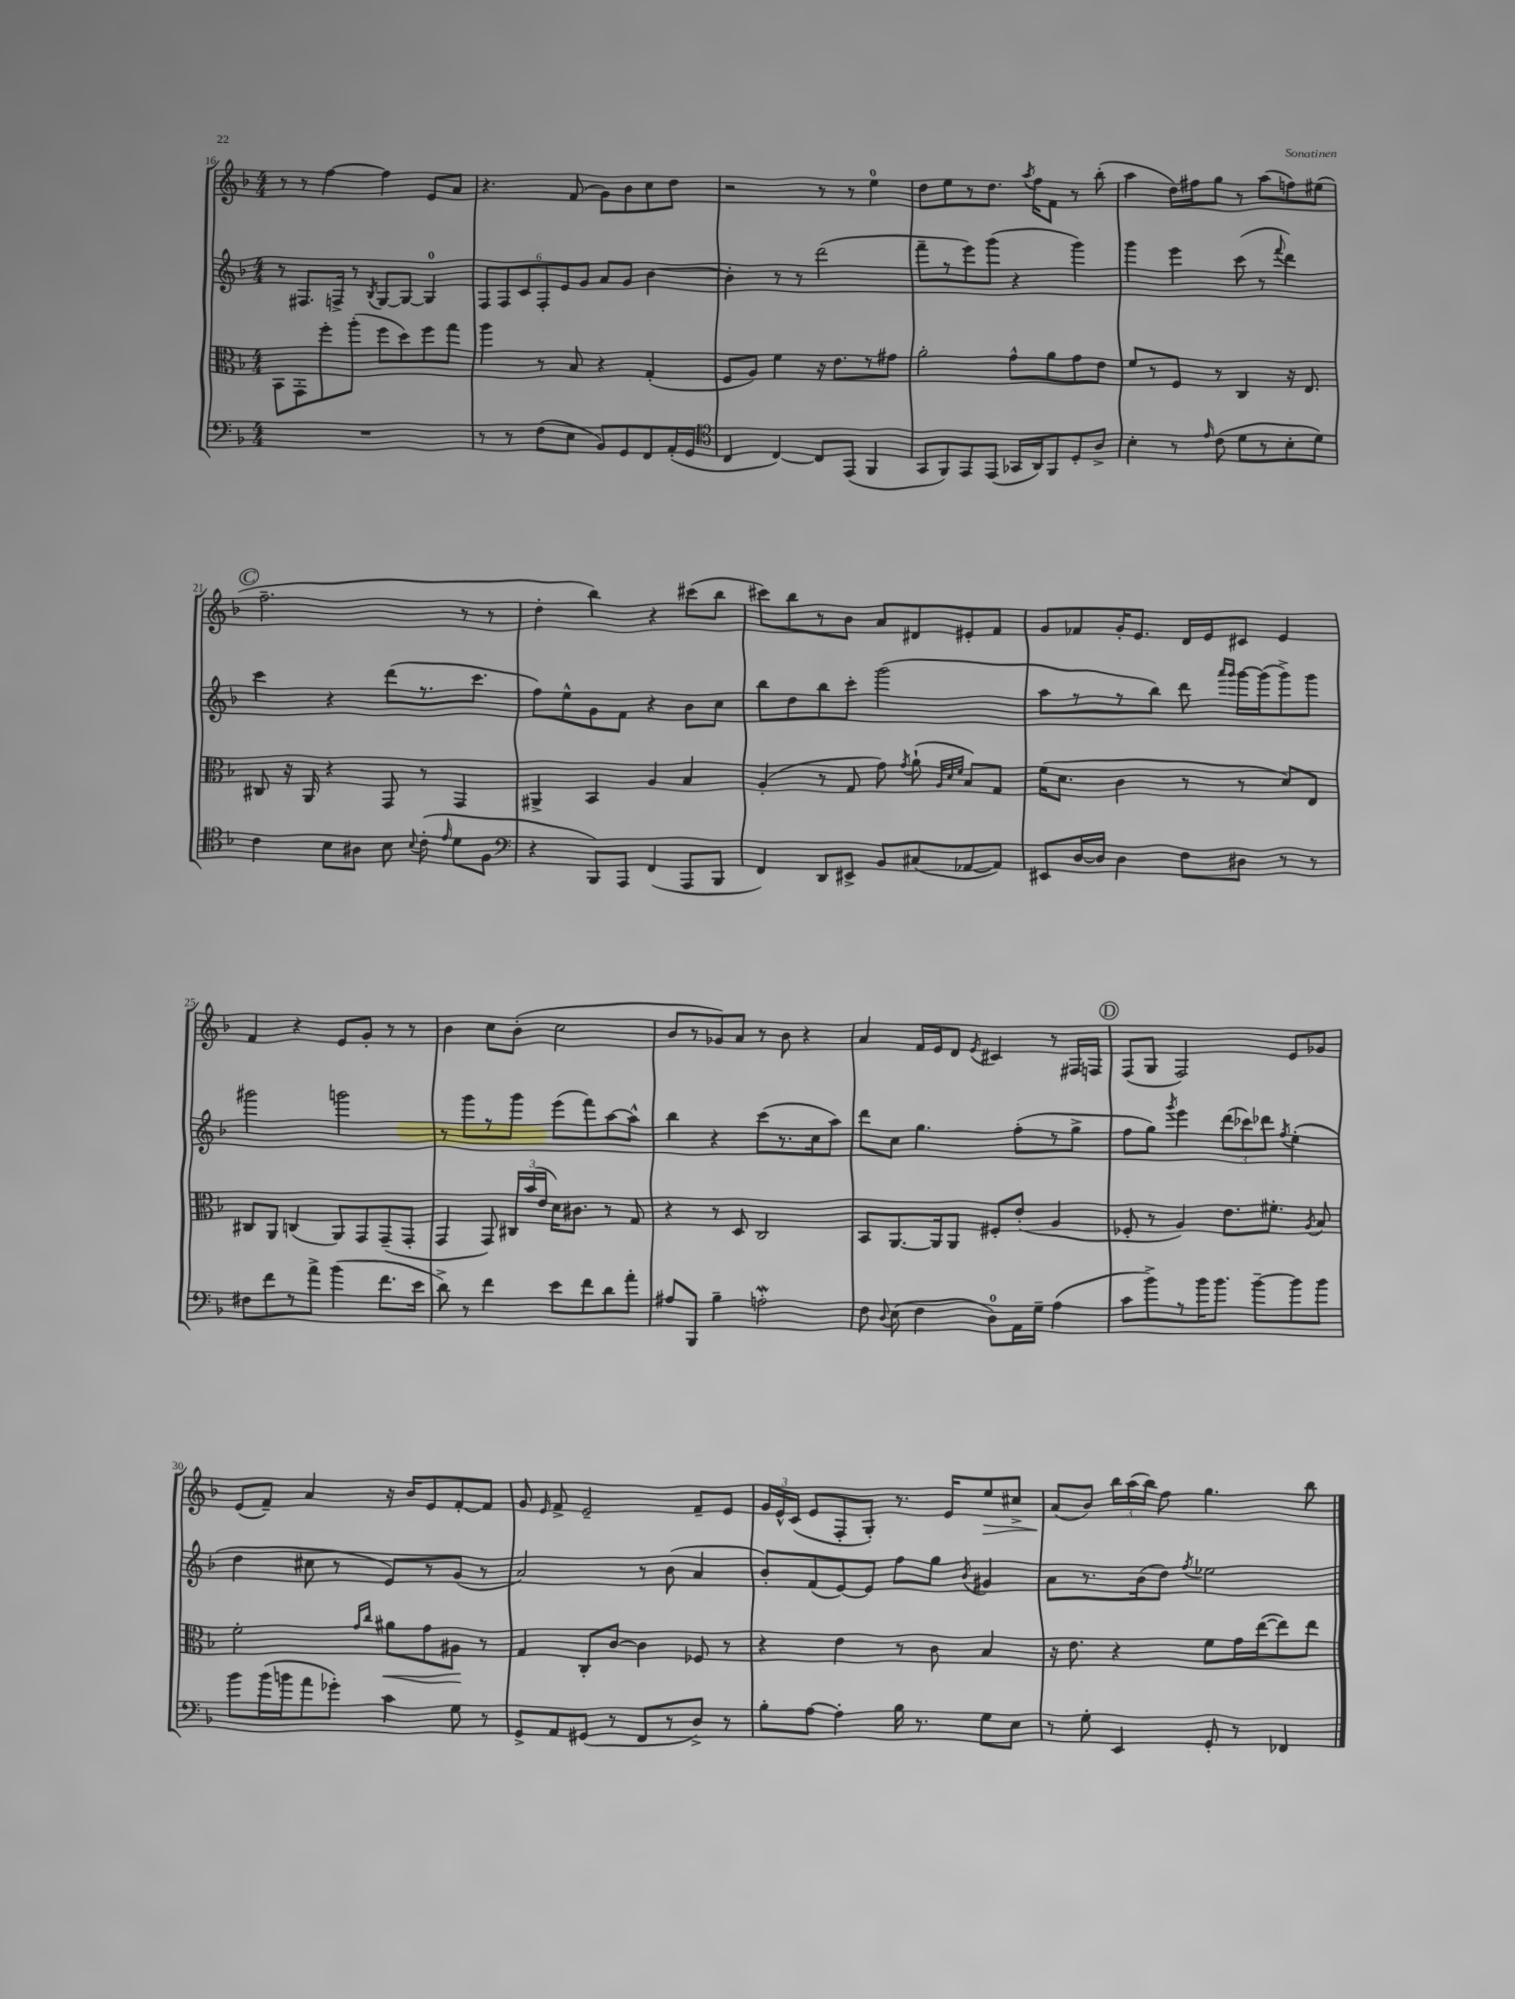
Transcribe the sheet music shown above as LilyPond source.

<<
\new StaffGroup <<
\new Staff = "s0" {
    \clef treble \key f \major \numericTimeSignature \time 4/4
    \autoBeamOff r8 r8 f''4~ f''4 e'8[ a'8] |
    r4. f'8( g'8[) bes'8 c''8 d''8] |
    r2 r8 r8 e''4-0 |
    d''8[ e''8 r8 d''8.] \acciaccatura { a''8 } f''16[ f'8] r8 bes''8-.( |
    a''4 d''16[) fis''16 g''8] r8 a''8[( f''8) eis''8]( |
    \mark \markup { \circle "C" } f''2.-- r8 r8 |
    d''4-. bes''4) r4 cis'''8[( bes''8] |
    cis'''8[) bes''8 r8 bes'8] a'8[ dis'8 eis'8-. f'8] |
    g'8[ fes'8 g'16-. e'8.] d'16[ e'16 cis'8] e'4 |
    f'4 r4 e'8[ g'8]-. r8 r8 |
    bes'4 c''8[ bes'8]-.( c''2 |
    bes'8[ r8 ges'8) a'8] r8 bes'8 r4 |
    a'4 f'16[ e'16 d'8] \acciaccatura { e'8 } cis'4 r8 fis16[ f16] |
    \mark \markup { \circle "D" } f8[( g8] f2) e'8[ ges'8] |
    e'8[( f'8]--) a'4 r16 bes'16[ e'8 f'8~-. f'8] |
    g'8 \grace { e'16 } f'8-> e'2-- f'8[-- e'8] |
    \tuplet 3/2 { g'16[ e'16-^ c'16]( } e'8[ f8-. g8]-.) r8. e'16[ e''8\> cis''8]-> |
    a'8[\!( bes'8]) \tuplet 3/2 { bes''16[ a''16( bes''16]) } f''8 g''4. bes''8 \bar "|." |
}
\new Staff = "s1" {
    \clef treble \key f \major \numericTimeSignature \time 4/4
    \autoBeamOff r8 fis8.[ f16]-> r8 \acciaccatura { bes8 } g8[~ g8]~ g4-0 |
    \tuplet 6/4 { f8[ f8 c'8 f8-. e'8 g'8] } a'8[ g'8] bes'4~ |
    bes'4-. r8 r8 d'''2( |
    f'''8[-- r8 e'''8) g'''8]( r4 g'''4) |
    g'''4 e'''4 c'''8( r8 \appoggiatura { f'''8 } d'''4) |
    \mark \markup { \circle "C" } c'''4 r4 d'''8[( r8. c'''8.] |
    f''8[) e''8-^ g'8 f'8] r4 bes'8[ c''8] |
    bes''8[ d''8 bes''8 c'''8]-. g'''2( |
    a''8[ r8 r8 bes''8]) d'''8 \grace { a'''16[ g'''16] } g'''16[~ g'''16( g'''8->) g'''8] |
    gis'''2 g'''2 |
    r8 g'''8[ r8 g'''8] e'''8[( f'''8) a''8~ a''8]-^ |
    bes''4 r4 c'''8[( r8. c''16 a''8]) |
    d'''8[ c''8] g''4. f''8[-.( r8 g''8]-> |
    \mark \markup { \circle "D" } f''8[ g''8]) \acciaccatura { g'''8 } e'''4 \tuplet 3/2 { d'''8[( ces'''8) des'''8] } \acciaccatura { f''8 } e''4-.( |
    d''4 cis''8 r8 e'8[) r8 g'8]( r8 |
    a'2) r8 bes'8( a'4 |
    bes'8[-.) f'8( e'8~) e'8] f''8[ g''8] \acciaccatura { bes'8 } gis'4 |
    a'8[ r8. bes'16( d''8]) \acciaccatura { f''8 } ees''2 \bar "|." |
}
\new Staff = "s2" {
    \clef alto \key f \major \numericTimeSignature \time 4/4
    \autoBeamOff bes,8[ g,8-. f''8-. a''8]-.( f''8[ d''8) f''8 g''8] |
    a''4 r8 bes8 r4 g4-.( |
    f8[ a8]) f'4 r16 e'8.[ r8 gis'8] |
    a'2-. g'8[-^ a'8 g'8 e'8] |
    f'8[ r8 f8] r8 c4 r16 e8. |
    \mark \markup { \circle "C" } cis8 r16 a,16 r4 g,8 r8 g,4 |
    ais,4-> bes,4 a4 bes4 |
    a4-.( r8 g8 g'8) \acciaccatura { g'8 } a'8-!( \grace { a32[ d'32 f'32] } bes8[) g8] |
    f'16[( d'8.] c'4 r8 r8 d'8[) e8] |
    cis8[ a,8] c4( a,8[) g,8 g,8--( g,8]-. |
    g,4 g,8) \tuplet 3/2 { cis16[ bes'16( e'16] } d'16[) cis'8.] r8 g8 |
    r4 r8 d8 c2 |
    bes,8[ a,8.~ a,16 a,8] fis8[-. e'8]-.( a4 |
    \mark \markup { \circle "D" } fes8-. r8 a4) e'8.[ fis'8.]-. \acciaccatura { a8 } bes8 |
    f'2-. \grace { g'16[ c''16] } ais'8[\< g'8 ais8]\! r8 |
    g4 c8[-. c'8]~ c'4 fes8 r8 |
    r4 e'4 r8 c'8 bes4 |
    r16 e'8. r4 f'8[ g'16 e''16~( e''8) e''8] \bar "|." |
}
\new Staff = "s3" {
    \clef bass \key f \major \numericTimeSignature \time 4/4
    \autoBeamOff R1 |
    r8 r8 f8[( e8] bes,8[) g,8 f,8 a,16-.( g,16] |
    \clef tenor c4 c4~) c8[ e,8]( f,4 |
    g,8[ f,8) e,8 e,8]( ges,16[ a,16) f,8 d8-. a8]-> |
    bes4-. r8 \grace { e'16 } c'8( d'8[ r8 bes8-. d'8]) |
    \mark \markup { \circle "C" } c'4 bes8[ ais8] bes8 \appoggiatura { bes8 } c'8-.( \grace { e'16 } d'8[ f8] |
    \clef bass r4 bes,,8[) a,,8] f,4( a,,8[ bes,,8] |
    f,4) d,8[ eis,8]-> bes,8[ cis8( aes,8~ aes,8]) |
    eis,8[ d16~ d16] d4 f8[ dis8] r8 r8 |
    fis8[ f'8 r8 a'8]-> bes'4( f'8.[ e'16] |
    d'8->) r8 f'4 e'8[ f'8 d'8 a'8]-. |
    ais8[ bes,,8] bes4-- a2-.\mordent |
    f8 \appoggiatura { d8 } e8( f4 d8[-0) a,16 g16]-- a4( |
    \mark \markup { \circle "D" } c'8[ bes'8->) r8 bes'16 bes'8.] bes'8[~-- bes'8 bes'8] |
    bes'8[ bes'16( b'16 a'8 ges'8]-.) c'4 g8 r8 |
    g,8[-> a,8 gis,8]( r8 f,8[ r8 d8]->) r8 |
    bes8[-. a8]~ a4-. bes16 r8. g8[ e8] |
    r8 g8-. e,4 g,8-. r8 fes,4 \bar "|." |
}
>>
>>
\layout { \context { \Score currentBarNumber = #16 } }
